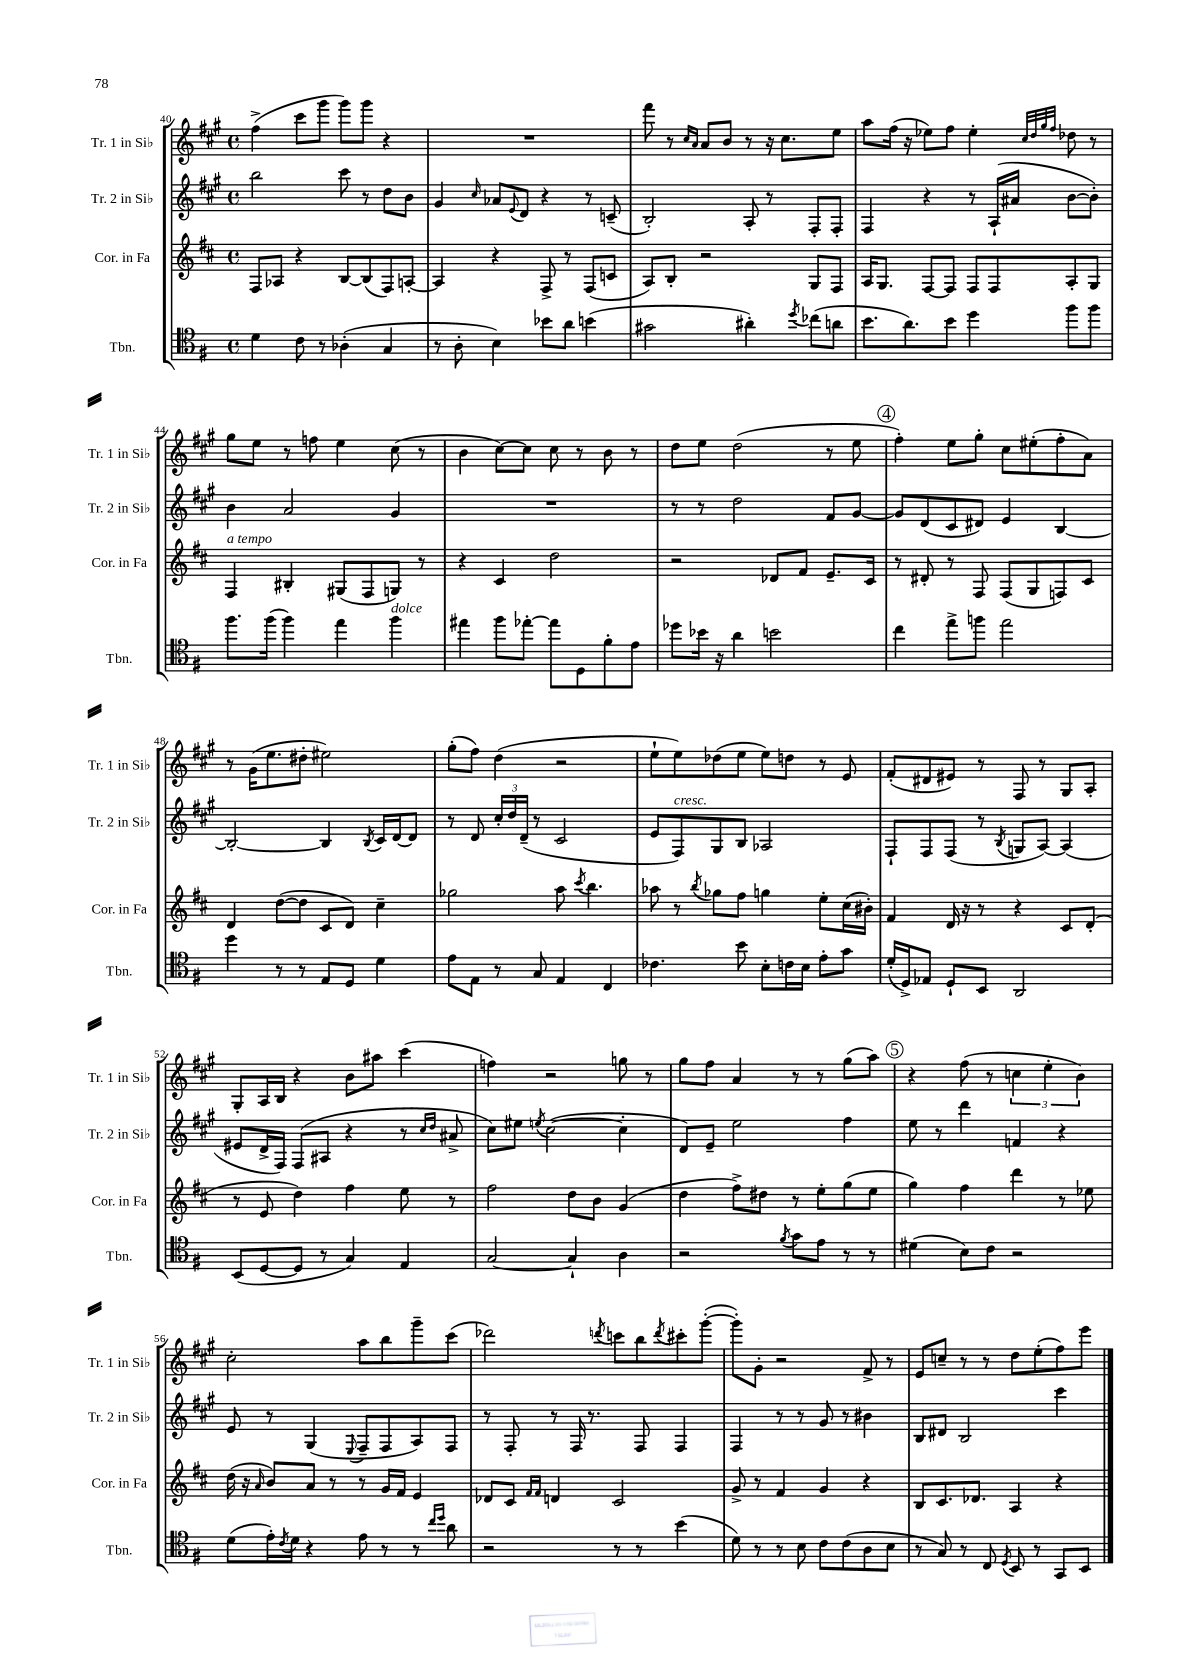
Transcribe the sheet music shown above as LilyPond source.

<<
\new StaffGroup <<
\new Staff = "s0" \with { instrumentName = "Tr. 1 in Sib" shortInstrumentName = "Tr. 1 in Sib" } {
    \clef treble \key a \major \defaultTimeSignature \time 4/4
    fis''4->( cis'''8 gis'''8 gis'''8) gis'''8 r4 |
    R1 |
    fis'''8 r8 \grace { cis''16 a'16 } a'8 b'8 r8 r16 cis''8. e''8 |
    a''8 fis''16( r16 ees''8) fis''8 ees''4-. \grace { cis''32 d''32 gis''32 fis''32 } des''8 r8 |
    gis''8 e''8 r8 f''8 e''4 cis''8( r8 |
    b'4 cis''8~) cis''8 cis''8 r8 b'8 r8 |
    d''8 e''8 d''2( r8 e''8 |
    \mark \markup { \circle "4" } fis''4-.) e''8 gis''8-. cis''8 eis''8-.( fis''8-. a'8) |
    r8 gis'16( e''8. dis''8-. eis''2) |
    gis''8-.( fis''8) d''4( r2 |
    e''8-! e''8) des''8( e''8 e''8) d''8 r8 e'8 |
    fis'8-.( dis'8 eis'8) r8 fis8 r8 gis8 a8-. |
    gis8-. a16 b16 r4 b'8 ais''8 cis'''4( |
    f''4) r2 g''8 r8 |
    gis''8 fis''8 a'4 r8 r8 gis''8( a''8) |
    \mark \markup { \circle "5" } r4 fis''8( r8 \tuplet 3/2 { c''4 e''4-. b'4) } |
    cis''2-. a''8 b''8 gis'''8-- cis'''8( |
    des'''2) \acciaccatura { d'''8 } c'''8 b''8 \acciaccatura { d'''8 } cis'''8-. gis'''8~-.( |
    gis'''8-.) gis'8-. r2 fis'8-> r8 |
    e'8 c''8-- r8 r8 d''8 e''8-.( fis''8) e'''8 \bar "|." |
}
\new Staff = "s1" \with { instrumentName = "Tr. 2 in Sib" shortInstrumentName = "Tr. 2 in Sib" } {
    \clef treble \key a \major \defaultTimeSignature \time 4/4
    b''2 cis'''8 r8 d''8 b'8 |
    gis'4 \grace { cis''16 } aes'8 \appoggiatura { e'8 } d'8 r4 r8 c'8--( |
    b2-.) a8-. r8 fis8-. fis8-. |
    fis4 r4 r8 a16-!( ais'16 b'8~ b'8-.) |
    b'4 a'2 gis'4 |
    R1 |
    r8 r8 d''2 fis'8 gis'8~ |
    \mark \markup { \circle "4" } gis'8 d'8( cis'8 dis'8) e'4 b4~ |
    b2~-. b4 \acciaccatura { b8 } cis'16 d'16~ d'8 |
    r8 d'8 \tuplet 3/2 { cis''16-. d''16 d'16--( } r8 cis'2 |
    e'8 fis8^\markup { \italic "cresc." }) gis8 b8 aes2 |
    fis8-! fis8 fis8( r8 \acciaccatura { b8 } g8 a8~) a4( |
    eis'8 d'16-> fis16) fis8( ais8 r4 r8 \grace { cis''16 d''16 } ais'8-> |
    cis''8) eis''8 \acciaccatura { e''8 } cis''2~( cis''4-. |
    d'8) e'8-- e''2 fis''4 |
    \mark \markup { \circle "5" } e''8 r8 d'''4 f'4 r4 |
    e'8 r8 gis4( \appoggiatura { e8 } fis8-- fis8 a8) fis8 |
    r8 fis8-. r8 fis16 r8. fis8 fis4 |
    fis4 r8 r8 gis'8 r8 bis'4 |
    b8 dis'8 b2 cis'''4 \bar "|." |
}
\new Staff = "s2" \with { instrumentName = "Cor. in Fa" shortInstrumentName = "Cor. in Fa" } {
    \clef treble \key d \major \defaultTimeSignature \time 4/4
    fis8 aes8 r4 b8~ b8( fis8) a8~-. |
    a4 r4 fis8-> r8 fis8( c'8 |
    a8) b8-. r2 g8 fis8 |
    a16 g8. fis8~ fis8 fis8 fis8 a8-. g8 |
    fis4^\markup { \italic "a tempo" } bis4-. gis8( fis8 g8) r8 |
    r4 cis'4 d''2 |
    r2 des'8 fis'8 e'8.-- cis'16 |
    \mark \markup { \circle "4" } r8 dis'8-. r8 fis8 fis8( g8 f8) cis'8 |
    d'4 d''8~( d''8 cis'8 d'8) cis''4-- |
    ges''2 a''8 \acciaccatura { cis'''8 } b''4. |
    aes''8 r8 \acciaccatura { b''8 } ges''8 fis''8 g''4 e''8-. cis''16( bis'16-.) |
    fis'4 d'16 r16 r8 r4 cis'8 d'8-.( |
    r8 e'8 d''4) fis''4 e''8 r8 |
    fis''2 d''8 b'8 g'4( |
    d''4 fis''8->) dis''8 r8 e''8-. g''8( e''8 |
    \mark \markup { \circle "5" } g''4) fis''4 d'''4 r8 ees''8 |
    d''16( r16 \grace { a'16 } b'8) a'8 r8 r8 g'16 fis'16 e'4 |
    des'8 cis'8 \grace { fis'16 fis'16 } d'4 cis'2 |
    g'8-> r8 fis'4 g'4 r4 |
    b8 cis'8. des'8. a4 r4 \bar "|." |
}
\new Staff = "s3" \with { instrumentName = "Tbn." shortInstrumentName = "Tbn." } {
    \clef tenor \key g \major \defaultTimeSignature \time 4/4
    d'4 c'8 r8 aes4-.( g4 |
    r8 a8-. b4) bes'8 a'8 b'4( |
    gis'2 ais'4-.) \acciaccatura { d''8 } ces''8( a'8 |
    b'8. a'8.) b'8 d''4 fis''8 fis''8 |
    fis''8. fis''16( fis''4) e''4 fis''4^\markup { \italic "dolce" } |
    eis''4 fis''8 ees''8~-. ees''8 d8 fis'8-. e'8 |
    des''8 bes'16 r16 a'4 b'2 |
    \mark \markup { \circle "4" } c''4 e''8-> f''8 e''2 |
    d''4 r8 r8 e8 d8 d'4 |
    e'8 e8 r8 g8 e4 c4 |
    ces'4. b'8 b8-. c'16 b16 e'8-. g'8 |
    d'16-.( d16->) ees8 d8-! b,8 a,2 |
    b,8( d8~ d8 r8 g4) e4 |
    g2~ g4-! a4 |
    r2 \acciaccatura { fis'8 } g'8 e'8 r8 r8 |
    \mark \markup { \circle "5" } dis'4( b8) c'8 r2 |
    d'8( e'16-.) \acciaccatura { c'8 } d'16 r4 e'8 r8 r8 \grace { c''16 d''16 } a'8 |
    r2 r8 r8 b'4( |
    d'8) r8 r8 b8 c'8 c'8( a8 b8 |
    r8 g8) r8 c8 \acciaccatura { d8 } b,8 r8 g,8 b,8 \bar "|." |
}
>>
>>
\layout { \context { \Score currentBarNumber = #40 } }
